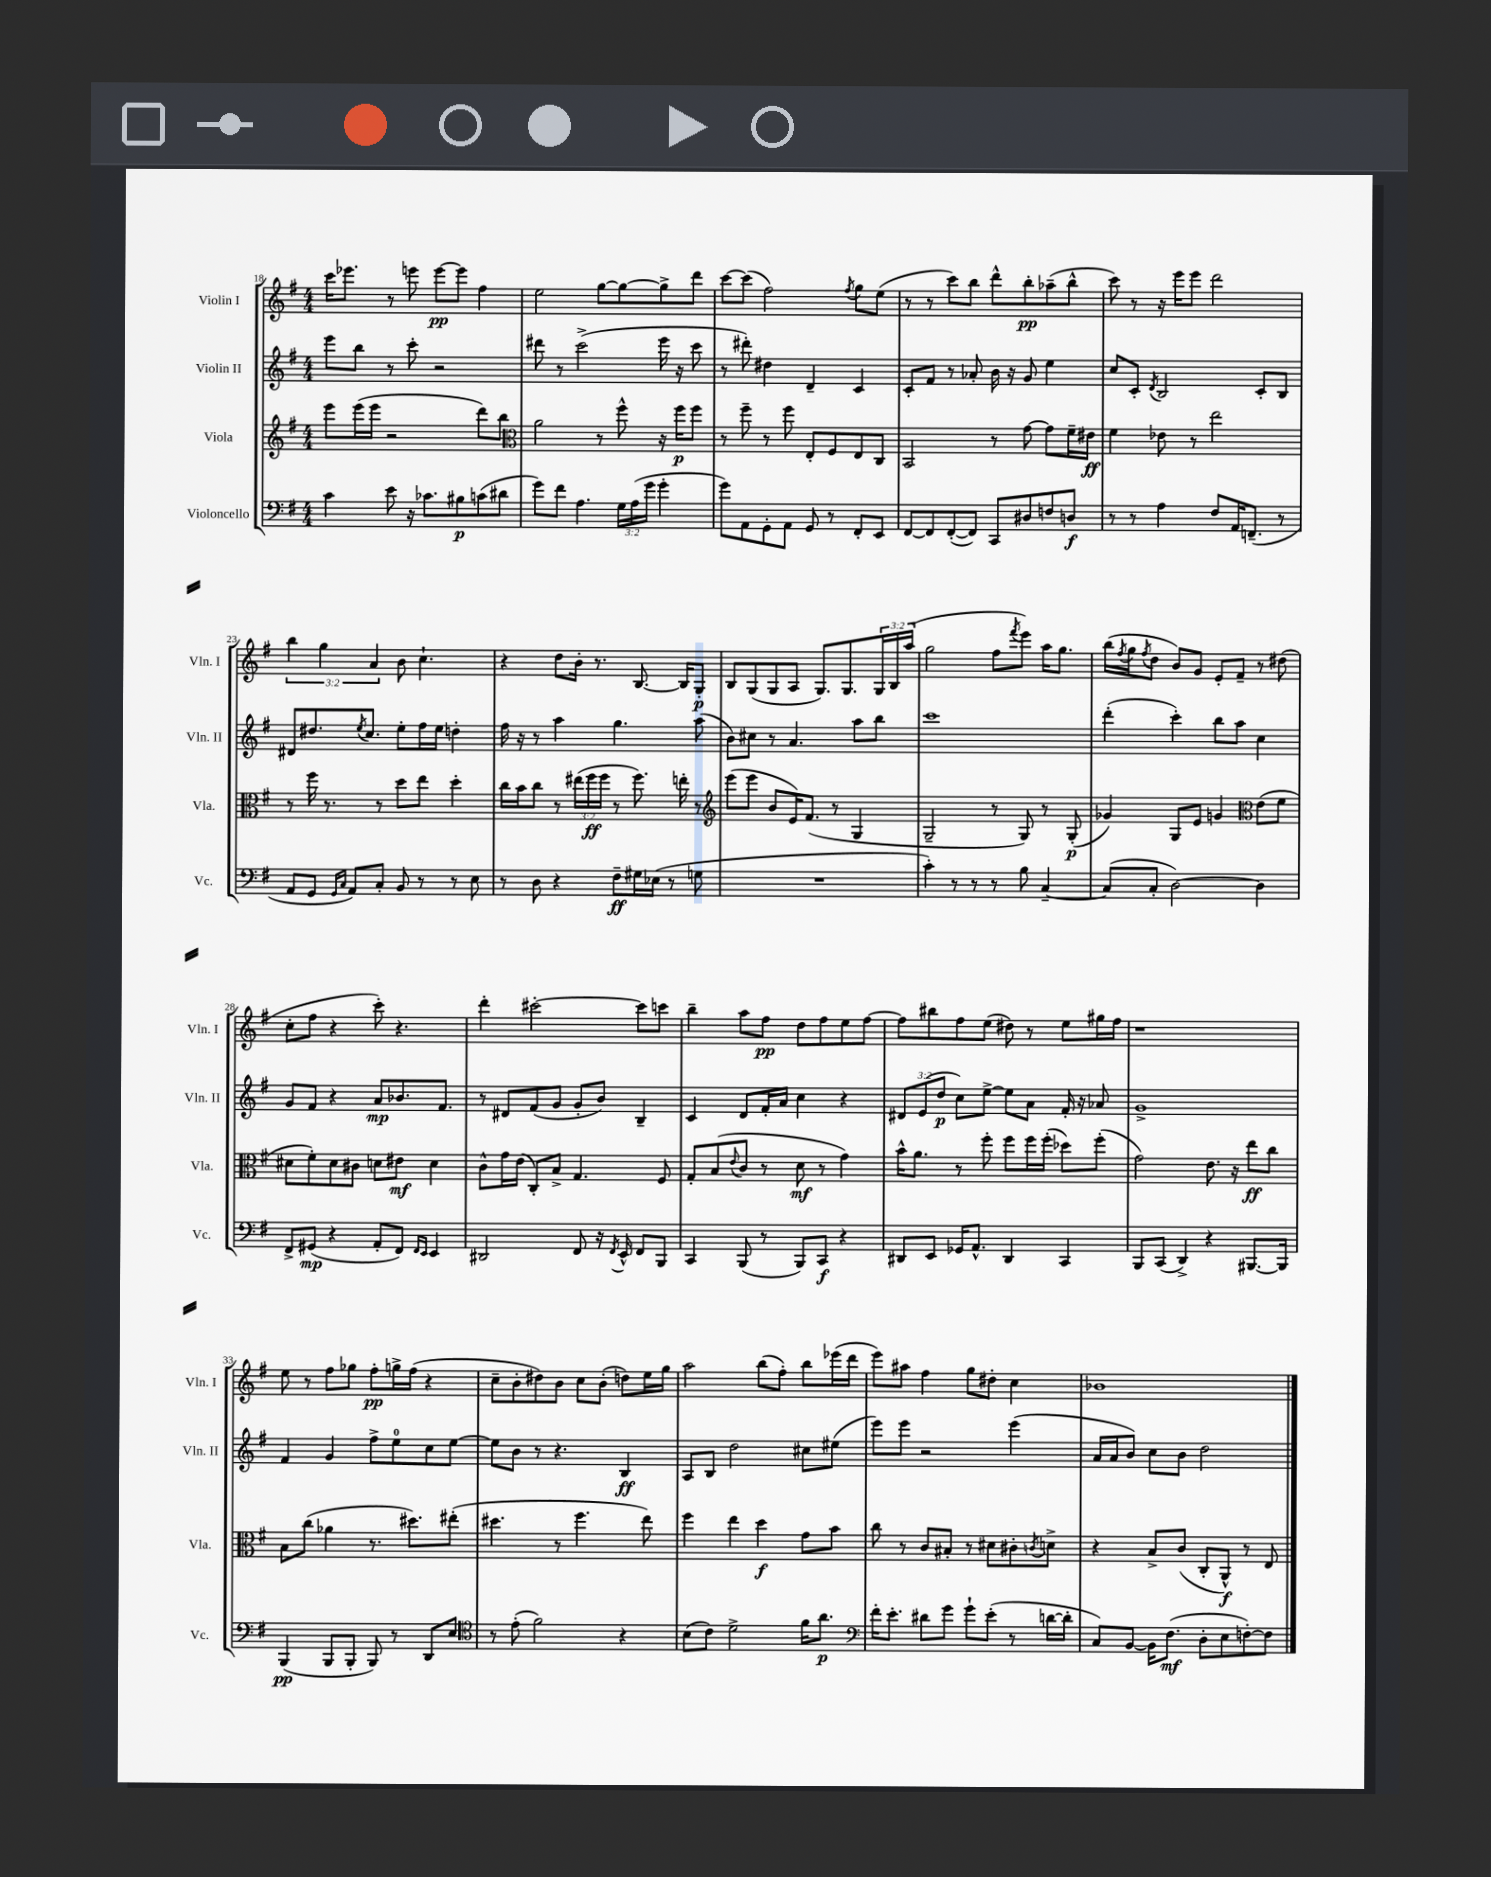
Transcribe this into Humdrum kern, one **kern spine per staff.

**kern	**kern	**kern	**kern
*staff4	*staff3	*staff2	*staff1
*clefF4	*clefG2	*clefG2	*clefG2
*k[f#]	*k[f#]	*k[f#]	*k[f#]
*M4/4	*M4/4	*M4/4	*M4/4
4c	8eee	8eee	16ccc
.	.	.	8.eee-
.	(16eee	8bb	.
.	16eee	.	.
8e	2r	8r	8r
16r	.	8ccc'	8eee
8.c-	.	.	.
.	.	2r	[8eee
8B#	.	.	8eee]
(8c	8ddd)	.	4ff#
8d#	8bb	.	.
=	=	=	=
*	*clefC3	*	*
8g)	2a	8ddd#	2ee
8f#	.	8r	.
4.A	.	(2ccc^	.
.	8r	.	[8gg
24G	8ff#^^	.	8gg_
(24A	.	.	.
24g	.	.	.
4g'	16r	16eee	8gg^]
.	16ff#	16r	.
.	8ff#	8ccc	8ddd
=	=	=	=
8g)	8r	8r	[8ccc
8AA	8ff#~	8ddd#')	(8ccc]
8GG'	8r	4dd#	2ff#)
8AA	8ff#	.	.
8GG	8E'	4d~	.
8r	8F#	.	.
.	.	.	8qff#
8FF#'	8E	4c	8gg
8EE	8C	.	(8ee
=	=	=	=
[8FF#	2BB	8c'	8r
8FF#]	.	8f#	8r
([8FF#'	.	8r	8ccc)
8FF#])	.	8a-'	8bb
8CC	8r	16b	8ddd^^
.	.	16r	.
8D#	[8g	8g	8bb'
8F	8g]	4ee	(8aa-~
8D	16f#~	.	8bb^^
.	16e#	.	.
=	=	=	=
8r	4f#	8cc	8ccc)
8r	.	8c'	8r
.	.	8qd	.
4A	8e-	2B	16r
.	.	.	16eee
.	8r	.	8eee
8F#	2ee	.	2ddd
16AA	.	.	.
(8.FF~	.	.	.
.	.	8c'	.
8r	.	8B	.
=	=	=	=
8AA	8r	8d#	6bb
8GG	16ff#	8.dd#	.
.	.	.	6gg
.	8.r	.	.
16qqGG	.	.	.
16qqC	.	.	.
8AA)	.	.	.
.	.	8qee	.
.	.	8.cc	.
.	.	.	6a
8C'	8r	.	.
8BB	8dd	8ee'	8b
8r	8ee	16ff#	4.cc`
.	.	16ee	.
8r	4dd'	4dd'	.
8E	.	.	.
=	=	=	=
8r	16cc	16ff#	4r
.	16b	16r	.
8D	8cc	8r	.
4r	8r	4aa	8dd
.	(24ee#	.	16b'
.	24ff#	.	.
.	.	.	8.r
.	24ff#	.	.
8F#~	8r	4.gg	.
16G#	8.ff#)	.	[8.B
(16E-	.	.	.
8r	.	.	.
.	16ee'	.	16B]
8G	8r	(8aa	8G'
=	=	=	=
*	*clefG2	*	*
1r	(8eee	8b)	8B
.	8eee	8cc#	(8G
.	8b	8r	8G
.	16e)	4.a	8A
.	(8.f#	.	.
.	.	.	8.G)
.	8r	.	.
.	.	.	8.G
.	4G	8aa	.
.	.	8bb	24G
.	.	.	24B
.	.	.	(24aa
=	=	=	=
4c')	2G~	1ccc	2gg
8r	.	.	.
8r	.	.	.
8r	8r	.	8ff#
.	.	.	8qfff#
8B	8G)	.	8eee)
[4C~	8r	.	16aa
.	.	.	8.gg
.	(8G'	.	.
=	=	=	=
(8C]	4g-)	(4ddd'	(16bb
.	.	.	8qff#
.	.	.	16gg
.	.	.	8qff#
8C'	.	.	8dd
[2D)	8G	4ccc')	8b)
.	8e	.	8g
.	4g	8bb	8e'
.	.	8aa	8f#~
*	*clefC3	*	*
4D]	(8e	4cc	8r
.	8f#	.	(8dd#
=	=	=	=
8FF#^	8d#	8g	8cc'
(8GG#	8f#')	8f#	8ff#
4r	8d#	4r	4r
.	8c#	.	.
8AA'	8d	8a	8ccc')
8FF#)	8e#	8.b-	4.r
16qqFF#	.	.	.
16qqEE	.	.	.
4EE	4d	.	.
.	.	8.f#	.
=	=	=	=
2DD#	8c^^	8r	4ddd'
.	16g	8d#	.
.	(16e	.	.
.	8C')	(8f#	[2ccc#'
.	8B^	8g	.
8FF#	4.G	8g'	.
16r	.	8b)	.
8qFF#	.	.	.
16EE^^	.	.	.
8FF#	.	4B~	8ccc#]
8BBB	8F#	.	8ccc
=	=	=	=
4CC	8G'	4c	4bb~
.	(8B	.	.
.	8qqe	.	.
(8BBB	8c	8d	8aa
8r	8r	16f#'	8ff#
.	.	16a	.
8BBB)	8d	4cc	8dd
8CC	8r	.	8ff#
4r	4g)	4r	8ee
.	.	.	[8ff#
=	=	=	=
8DD#	16b^^	12d#	8ff#]
.	8.a	.	.
.	.	(12e	.
8EE	.	.	8bb#
.	.	12dd	.
16GG-	8r	8cc)	8ff#
8.AA^^	.	.	.
.	8ff#'	[8ee^	(8ee
4DD#	8ff#	8ee]	8dd#)
.	16ff#	8a	8r
.	(16ff#'	.	.
4CC	8dd-)	16f#'	8ee
.	.	16r	.
.	(8ff#'	8a-	16gg#
.	.	.	16ff#
=	=	=	=
8BBB	2g)	1g^	1r
(8CC	.	.	.
4DD^)	.	.	.
4r	8.e	.	.
.	16r	.	.
[8.BBB#	8ee	.	.
.	8cc	.	.
16BBB#]	.	.	.
=	=	=	=
(4BBB	8B	4f#	8ee
.	(8cc	.	8r
8BBB	4a-	4g	8ff#
8BBB'	.	.	8gg-
8BBB)	8.r	8ff#^	8ff#'
8r	.	8ee	16gg^
.	8.dd#)	.	(16ff#
8DD	.	8cc	4r
8E	(8ee#'	[8ee	.
=	=	=	=
*clefC4	*	*	*
8r	4.dd#	8ee]	8cc~
(8e'	.	8b	8b'
2f#)	.	8r	8dd#)
.	8r	4.r	8b
.	4.ff#	.	8cc
.	.	.	(8b'
4r	.	4B	8dd)
.	8ee)	.	16ee
.	.	.	16gg
=	=	=	=
(8B	4ff#	8A	2aa
8c)	.	8B	.
2d^	4ee	2dd	.
.	4dd	.	(8bb
.	.	.	8ff#')
16f#	8g	8cc#	8bb
8.a	.	.	.
.	8b	(8ee#	(16eee-
.	.	.	16ddd
=	=	=	=
*clefF4	*	*	*
16f#'	8cc	8eee)	8eee)
8.e'	.	.	.
.	8r	8eee	8aa#
8d#	8c	2r	4ff#
8g	8B#'	.	.
8g`	8r	.	8gg
(8e'	8d#	.	8dd#'
8r	8c#'	(4eee	4cc
.	8qc	.	.
[16d	8d^	.	.
16d']	.	.	.
=	=	=	=
8C)	4r	16a	1b-
.	.	16a	.
[8BB	.	8b)	.
16BB]	8B^	8cc	.
(8.F#	.	.	.
.	(8c	8b	.
8D'	8C'	2dd	.
8E	8AA^^)	.	.
[8F')	8r	.	.
8F]	8E	.	.
==	==	==	==
*-	*-	*-	*-
